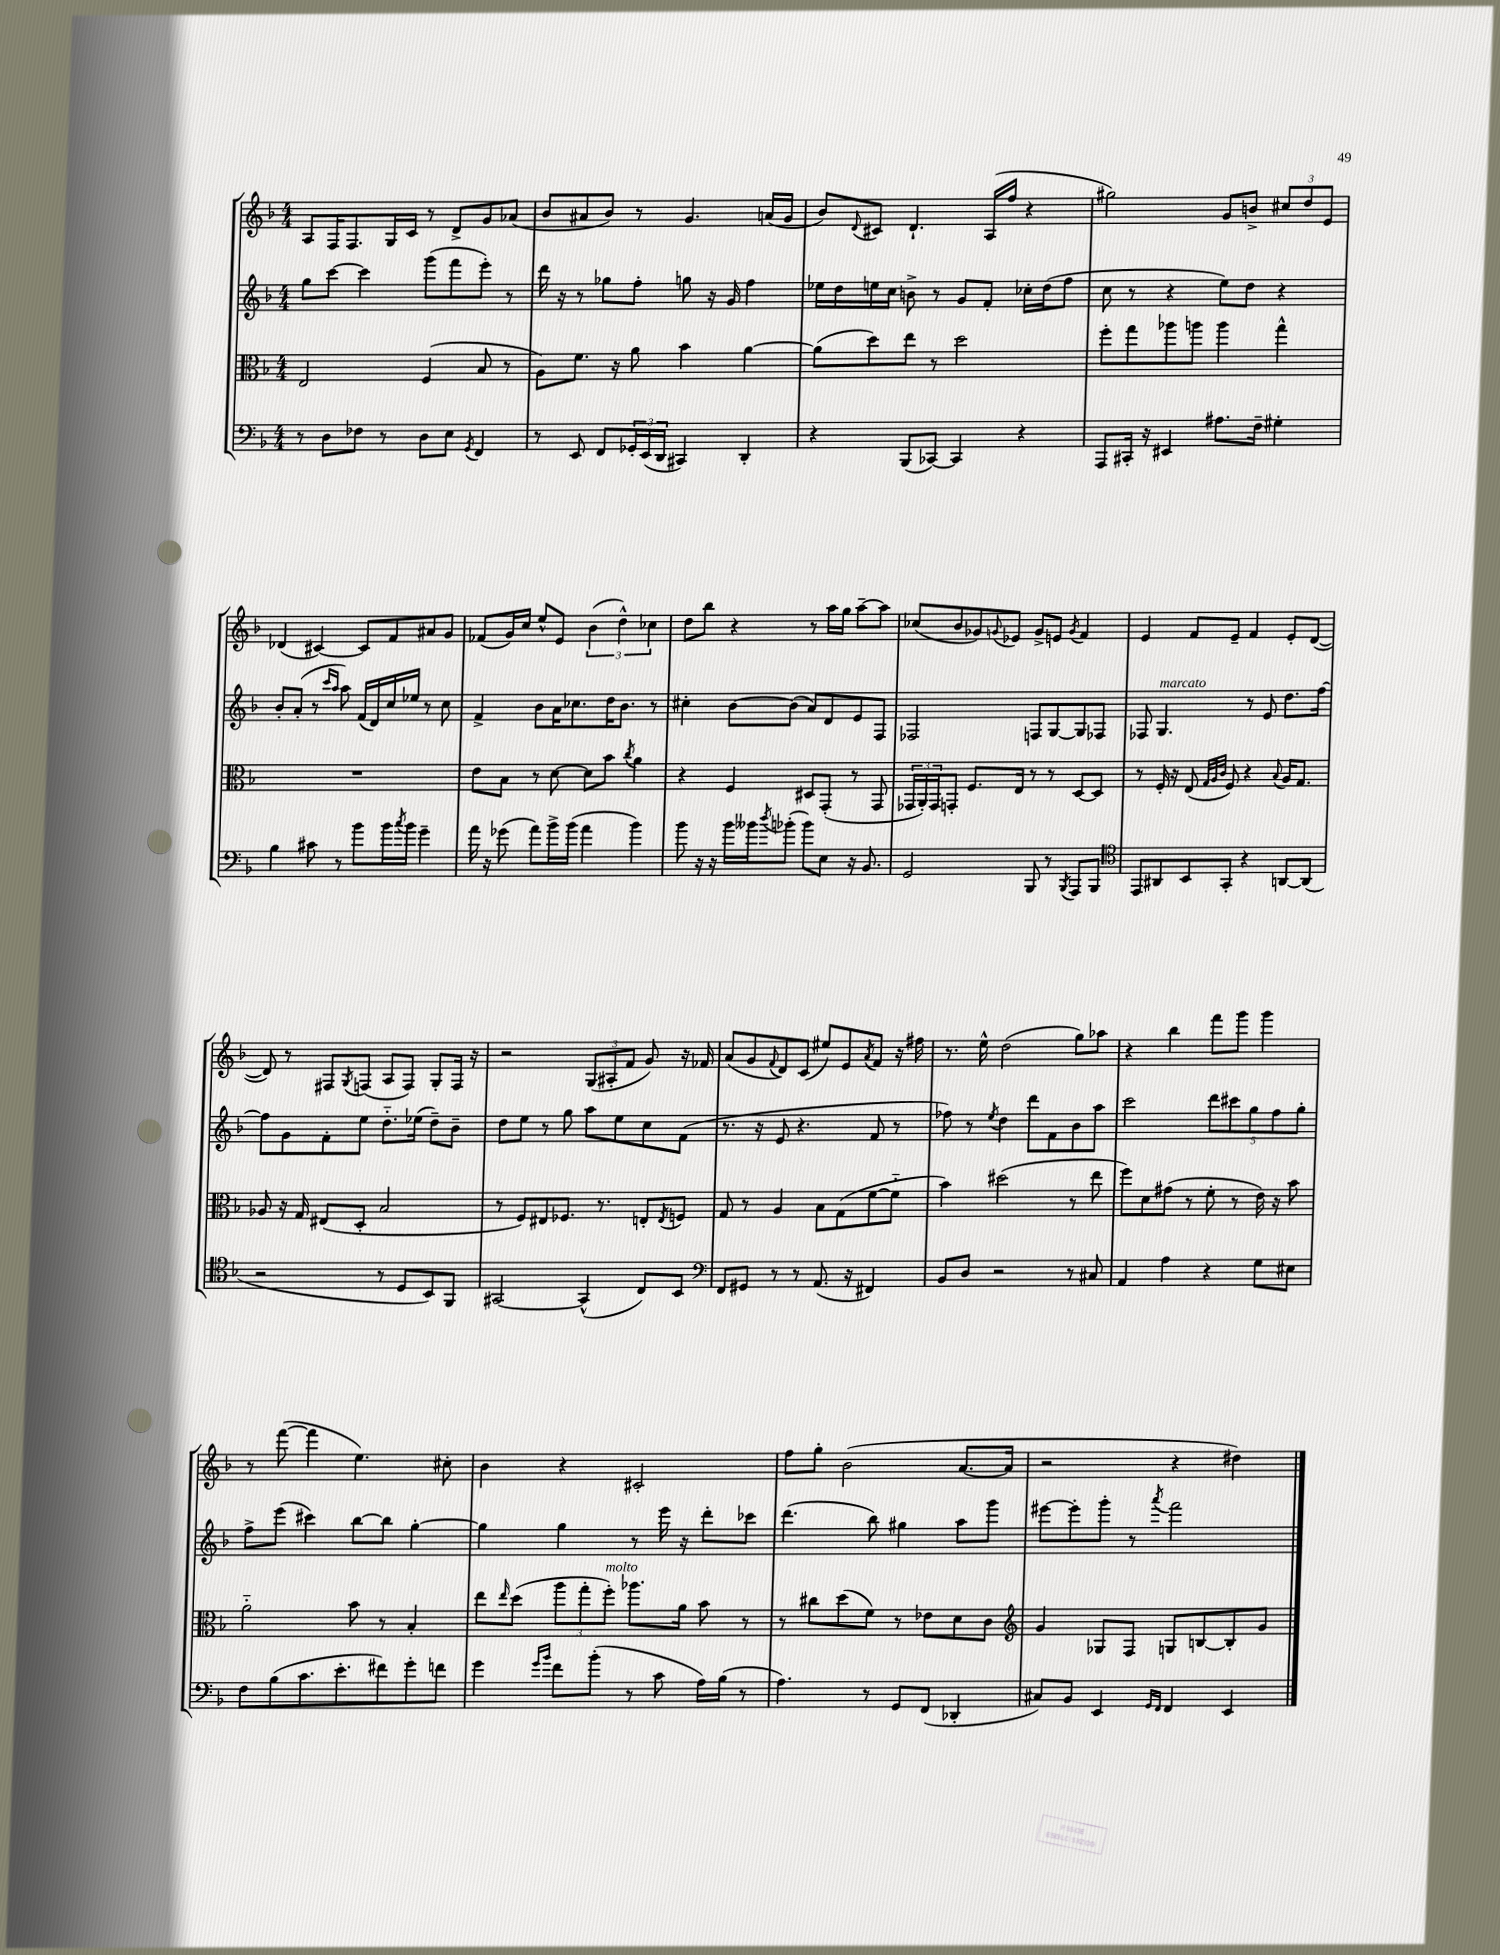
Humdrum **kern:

**kern	**kern	**kern	**kern
*staff4	*staff3	*staff2	*staff1
*clefF4	*clefC3	*clefG2	*clefG2
*k[b-]	*k[b-]	*k[b-]	*k[b-]
*M4/4	*M4/4	*M4/4	*M4/4
8r	2E	8gg	8A
8D	.	[8ccc	16F
.	.	.	8.F
8F-	.	4ccc]	.
8r	.	.	16G
.	.	.	16c
8D	(4F	(8ggg	8r
8E	.	8fff	8d^
8qGG	.	.	.
4FF	8B-	8eee')	8g
.	8r	8r	(8a-
=	=	=	=
8r	8A)	16ddd	8b-
.	.	16r	.
8EE	8.f	8r	8a#
8FF	.	8gg-	8b-)
.	16r	.	.
24GG-'	8a	8ff'	8r
(24EE	.	.	.
24DD	.	.	.
4CC#)	4b-	8gg	4.g
.	.	16r	.
.	.	16g	.
4DD'	[4a	4ff	.
.	.	.	(16a
.	.	.	16g
=	=	=	=
4r	(8a]	16ee-	8b-)
.	.	16dd	.
.	.	.	8qqd
.	8dd)	16ee	8c#
.	.	16cc	.
(8BBB-	8ee	8b^	4.d`
[8CC-)	8r	8r	.
4CC-]	2dd	8g	.
.	.	8f'	(16A
.	.	.	16ff
4r	.	16cc-'	4r
.	.	(16dd	.
.	.	8ff	.
=	=	=	=
8AAA	8ff'	8cc	2gg#)
16CC#'	8gg	8r	.
16r	.	.	.
4EE#	8aa-	4r	.
.	8aa	.	.
8.A#	4aa	8ee)	8g
.	.	8dd	8b^
16F~	.	.	.
4G#'	4gg^^	4r	12cc#
.	.	.	12dd
.	.	.	12e
=	=	=	=
4B-	1r	8b-'	(4d-
.	.	(8a'	.
8c#	.	8r	[4c#)
.	.	16qqccc	.
.	.	16qqaa	.
8r	.	8aa)	.
8b-	.	(16f	8c#]
.	.	16d)	.
16b-	.	16cc	8f
8qcc	.	.	.
16b-	.	16ee-	.
4g~	.	8r	8a#
.	.	8cc	8g
=	=	=	=
16a	8e	4f^	(8f-
16r	.	.	.
(8g-	8B-	.	16g)
.	.	.	16cc
8a)	8r	8b-	8ee^^
16b-^	[8d	16a	8e
(16b-	.	8.cc-	.
4a	8d]	.	(6b-
.	8b-	16dd	.
.	.	.	6dd^^)
.	.	8.b-	.
.	8qcc	.	.
4b-)	4a	.	.
.	.	.	6cc-
.	.	8r	.
=	=	=	=
8b-	4r	4cc#'	8dd
16r	.	.	8bb-
16r	.	.	.
16b-	4F	[8b-	4r
16b--	.	.	.
8qdd	.	.	.
(8b-'	.	(8b-]	.
8b-)	8D#	8a)	8r
8E	(8GG'	8d	16aa
.	.	.	16gg
16r	8r	8e	[8aa~
8.BB-	.	.	.
.	8GG	8F	8aa]
=	=	=	=
2GG	24GG-	2F-	(8cc-
.	24AA')	.	.
.	24GG-	.	.
.	8GG'	.	8b-
.	8.F	.	8g-)
.	.	.	8qqg
.	.	.	8e-
.	16E	.	.
8BBB-	8r	8F	8g^
8r	8r	[8G	8e
8qBBB-	.	.	8qg
8AAA	[8D	8G]	4f
8BBB-	8D]	8F-	.
=	=	=	=
*clefC4	*	*	*
8EE	8r	8F-	4e
8AA#	16F'	4.G	.
.	16r	.	.
8BB-	(8E	.	8f
.	32qqG	.	.
.	32qqA	.	.
.	32qqc	.	.
8GG'	8F)	.	8e~
4r	4r	8r	4f
.	.	8e	.
.	8qqB-	.	.
[8AA	16A	8.dd	8e'
.	8.G	.	.
(8AA]	.	.	([8d
.	.	[16ff	.
=	=	=	=
2r	8A-	8ff]	8d])
.	16r	8g	8r
.	16G	.	.
.	(8E#	8f'	8F#
.	.	.	8qG
.	8D'	8ee	(8F
8r	2B-	8.dd'~	8A
8D	.	.	8F)
.	.	(16ee-	.
8BB-)	.	8dd~)	8G'
8FF	.	8b-~	16F
.	.	.	16r
=	=	=	=
[2GG#	8r	8dd	2r
.	8F)	8ee	.
.	8E#	8r	.
.	8.F-	8gg	.
(4GG#^^]	.	8aa	(12G
.	8.r	.	.
.	.	.	12A#'
.	.	8ee	.
.	.	.	12f
8C)	8E'	8cc	8g)
.	8qE	.	.
8BB-	8F	(8f	16r
.	.	.	16f-
=	=	=	=
*clefF4	*	*	*
8FF	8G	8.r	(8a
8GG#	8r	.	8g
.	.	16r	.
.	.	.	8qqf
8r	4A	8e	8d)
8r	.	4.r	(8c
(8.AA	8B-	.	8ee#)
.	(8G	.	8e
16r	.	.	.
.	.	.	8qa
4FF#)	[8f	8f	8f
.	8f'~]	8r	16r
.	.	.	16ff#
=	=	=	=
8BB-	4b-)	8ff-)	8.r
8D	.	8r	.
.	.	.	16ee^^
.	.	8qee	.
2r	(2dd#	4dd	(2dd
.	.	8ddd	.
.	.	8f	.
8r	8r	8b-	8gg)
8C#	8ee	8aa	8aa-
=	=	=	=
4AA	8ff)	2ccc	4r
.	8d	.	.
4A	(8g#	.	4bb-
.	8r	.	.
4r	8f'	10ddd	8fff
.	.	10ccc#	.
.	8r	.	8ggg
.	.	10gg	.
8G	16e)	.	4ggg
.	.	10ff	.
.	16r	.	.
8E#	8b-	.	.
.	.	10gg'	.
=	=	=	=
8F	2a'~	8ff^	8r
(8B-	.	(8eee	([8fff
8.c	.	4ccc#)	4fff]
8.e'	.	.	.
.	8b-	[8bb-	4.ee)
8f#)	8r	8bb-]	.
8g'	4B-'	[4gg'	.
8f	.	.	8cc#'
=	=	=	=
4g	8ee	4gg]	4b-
.	16qqee	.	.
.	(8dd	.	.
16qqg	.	.	.
16qqb-	.	.	.
8f	12aa	4gg	4r
.	12gg'	.	.
(8b-'	.	.	.
.	12ff')	.	.
8r	8.aa-	8r	2c#'
8c	.	16eee	.
.	16a	16r	.
16A)	8b-	8ddd'	.
(16B-	.	.	.
8r	8r	8ccc-	.
=	=	=	=
4.A)	8r	(4.ddd	8ff
.	8cc#	.	8gg'
.	(8dd	.	(2b-
8r	8f)	8bb-)	.
8GG	8r	4gg#	.
(8FF	8e-	.	.
4DD-'	8d	8aa	[8.a
.	8c	8ggg	.
.	.	.	16a]
=	=	=	=
*	*clefG2	*	*
8C#)	4g	[8eee#	2r
8BB-	.	8eee#']	.
4EE	8G-	8ggg'	.
.	8F	8r	.
16qqGG	.	.	.
16qqFF	.	8qaaa	.
4FF	8G	2fff	4r
.	[8B	.	.
4EE	8B']	.	4dd#)
.	8g	.	.
==	==	==	==
*-	*-	*-	*-
